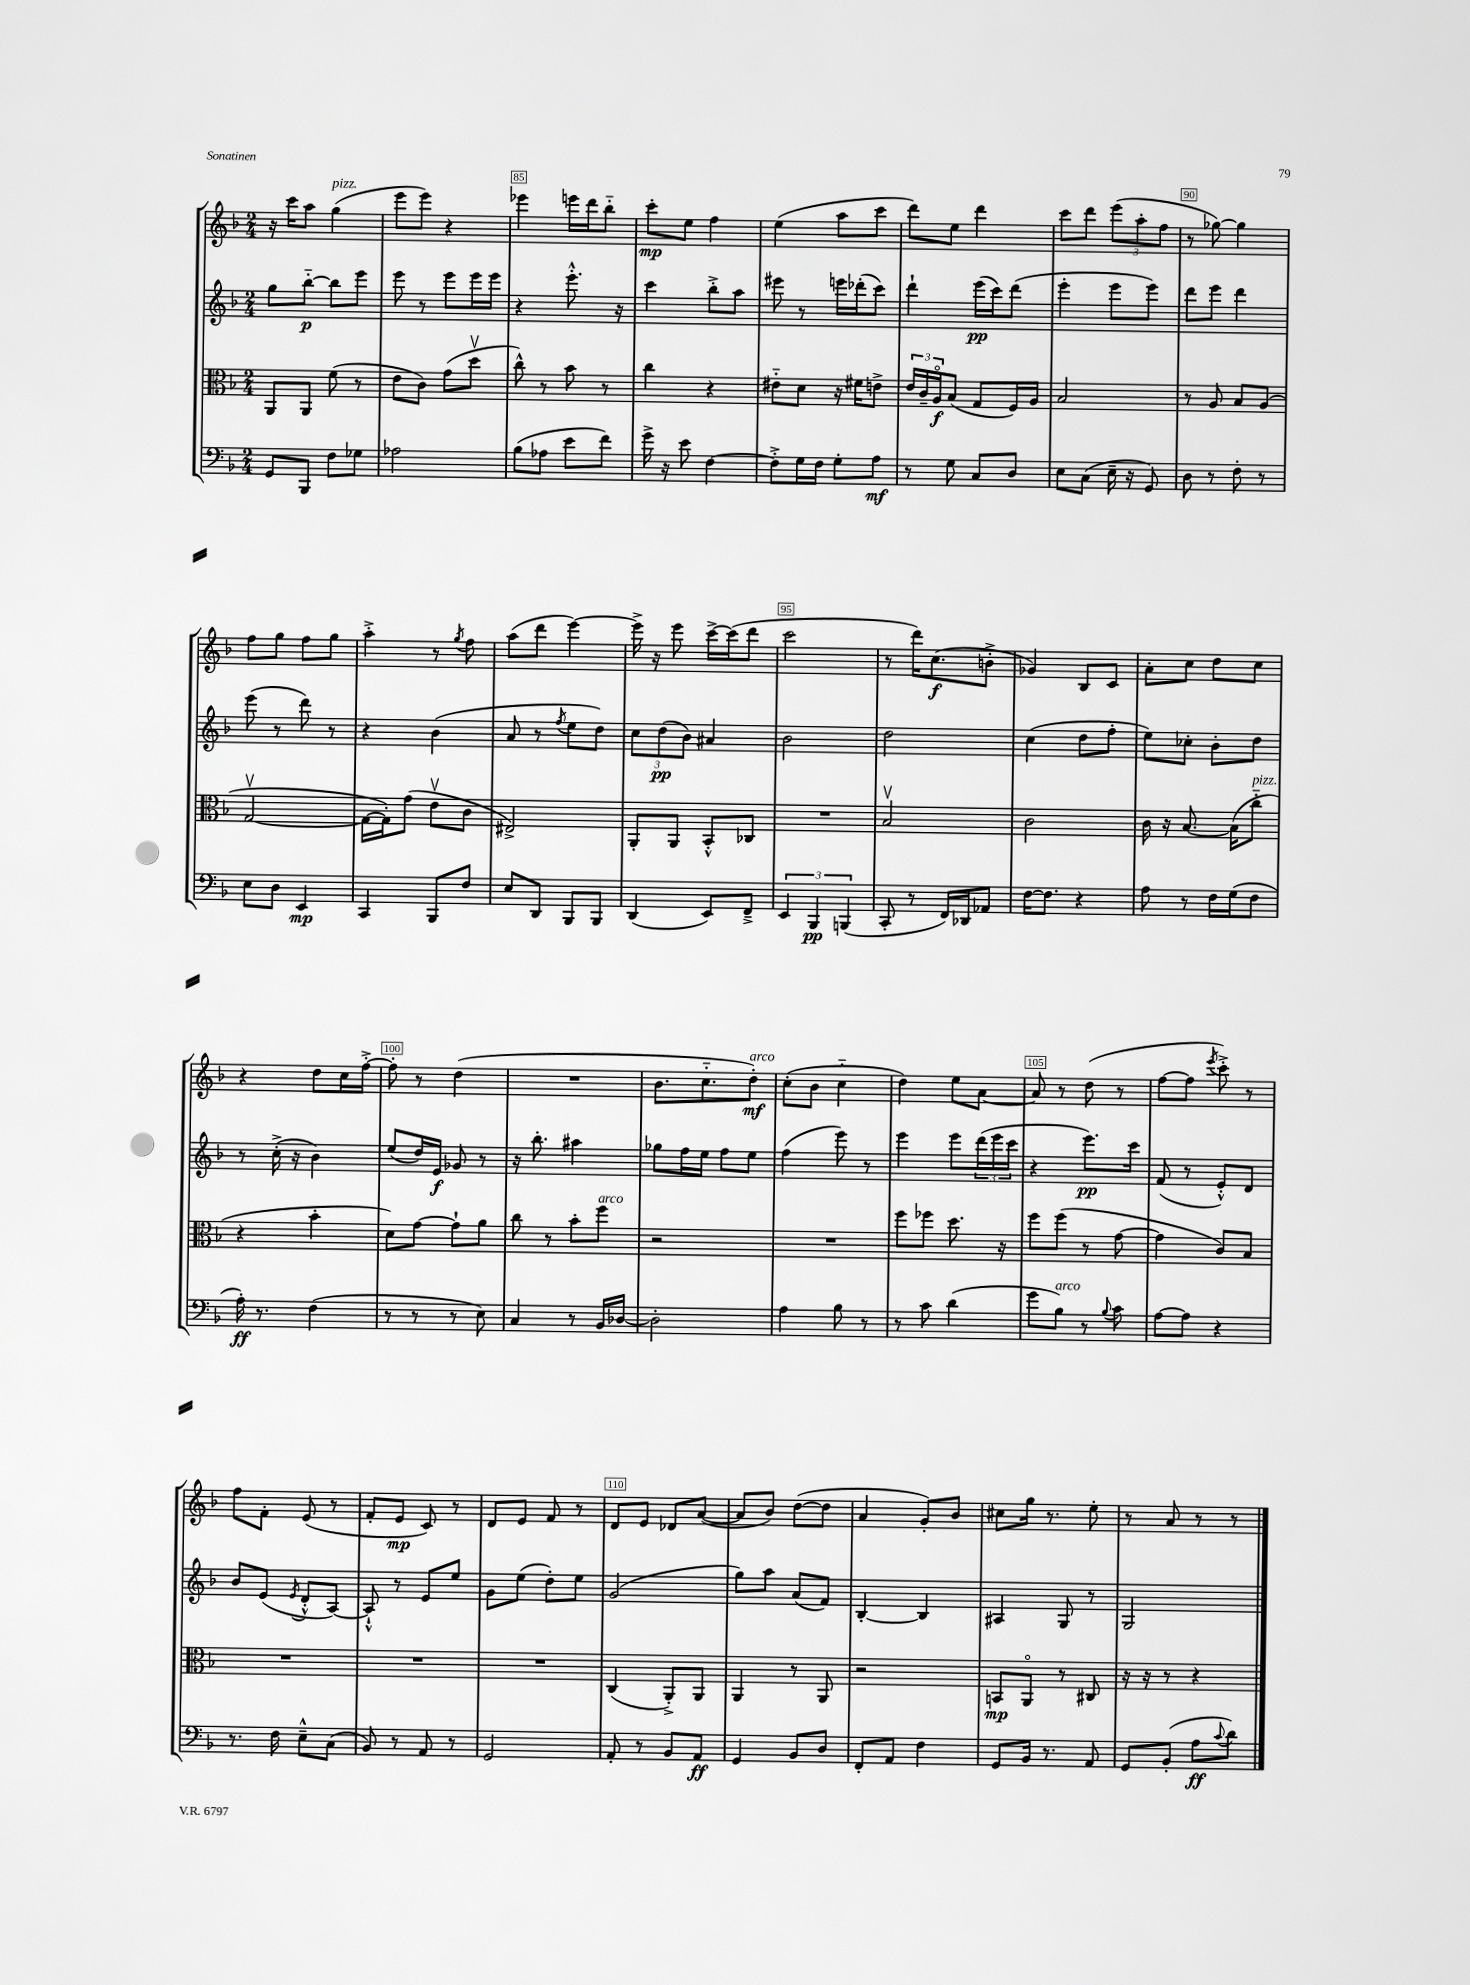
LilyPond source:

<<
\new StaffGroup <<
\new Staff = "s0" {
    \clef treble \key f \major \numericTimeSignature \time 2/4
    r16 c'''16 a''8 g''4^\markup { \italic "pizz." }( |
    e'''8 e'''8) r4 |
    ees'''4 e'''16 d'''16 bes''8-_ |
    c'''8-.\mp e''8 f''4 |
    e''4( a''8 c'''8 |
    d'''8) e''8 d'''4 |
    c'''8 d'''8 \tuplet 3/2 { e'''8( a''8-. f''8 } |
    r8 ges''8~) ges''4 |
    f''8 g''8 f''8 g''8 |
    a''4-.-> r8 \acciaccatura { g''8 } f''8 |
    a''8( d'''8 e'''4~) |
    e'''16-> r16 e'''8 c'''16~-> c'''16( d'''8 |
    c'''2 |
    r8 d'''16) c''8.\f( b'8-.-> |
    ges'4) bes8 c'8 |
    a'8-. c''8 d''8 c''8 |
    r4 d''8 c''16 f''16~-.-> |
    f''8-. r8 d''4( |
    R2 |
    bes'8. c''8.-_ d''8-.\mf^\markup { \italic "arco" }) |
    c''8-.( bes'8 c''4-_ |
    d''4) e''8 a'8~ |
    a'8 r8 d''8( r8 |
    f''8~ f''8 \acciaccatura { e'''8 } c'''8-.->) r8 |
    f''8 f'8-. e'8( r8 |
    f'8-. e'8\mp c'8) r8 |
    d'8 e'8 f'8 r8 |
    d'8 e'8 des'8 a'8~( |
    a'8 bes'8) d''8~( d''8 |
    a'4 g'8-.) bes'8 |
    cis''8 g''16 r8. e''8-. |
    r8 a'8 r8 r8 \bar "|." |
}
\new Staff = "s1" {
    \clef treble \key f \major \numericTimeSignature \time 2/4
    g''8 bes''8~-_\p bes''8 e'''8 |
    e'''8 r8 e'''8 e'''16 e'''16 |
    r4 e'''8.-.-^ r16 |
    c'''4 bes''8-.-> a''8 |
    eis'''8 r8 e'''16 des'''16-.( c'''8) |
    d'''4-! e'''16\pp( c'''16) d'''8( |
    e'''4-. e'''8 e'''8) |
    d'''8 e'''8 d'''4 |
    e'''8( r8 d'''8) r8 |
    r4 bes'4( |
    a'8 r8 \acciaccatura { f''8 } e''8 d''8) |
    \tuplet 3/2 { c''8 d''8\pp( bes'8) } ais'4 |
    bes'2 |
    d''2 |
    c''4( d''8 f''8-. |
    e''8) ces''8-. bes'8-. d''8 |
    r8 c''16-.->( r16 bes'4) |
    e''8( d''16) e'16\f ges'8 r8 |
    r16 bes''8.-. ais''4 |
    ges''8 f''16 e''16 f''8 e''8 |
    f''4( e'''8) r8 |
    e'''4 e'''8 \tuplet 3/2 { d'''16( e'''16 c'''16 } |
    r4 e'''8.\pp) c'''16 |
    f'8( r8 e'8-.-^) d'8 |
    bes'8 e'8( \acciaccatura { e'8 } d'8-.-^ a8~) |
    a8-!-^ r8 e'8 e''8 |
    g'8 e''8( d''8-.) e''8 |
    g'2( |
    g''8) a''8 a'8( f'8) |
    bes4~-. bes4 |
    ais4 g8 r8 |
    g2 \bar "|." |
}
\new Staff = "s2" {
    \clef alto \key f \major \numericTimeSignature \time 2/4
    a,8 a,8 f'8( r8 |
    e'8 c'8) g'8( d''8\upbow |
    c''8-^) r8 bes'8 r8 |
    c''4 r4 |
    eis'8-_ d'8 r16 fis'16 e'8-> |
    \tuplet 3/2 { e'16 c'16-- a16\flageolet\f } bes8( g8 f16) a16 |
    bes2 |
    r8 a8 bes8 a8( |
    g2~\upbow |
    g16~ g16-.) g'8( e'8\upbow c'8 |
    eis2->) |
    a,8-. a,8 bes,8-.-^ ces8 |
    R2 |
    bes2\upbow |
    c'2 |
    c'16 r16 bes8.~ bes16( c''8-_^\markup { \italic "pizz." } |
    r4 bes'4-. |
    d'8) g'8~ g'8-! a'8 |
    c''8 r8 bes'8-. f''8^\markup { \italic "arco" } |
    r2 |
    R2 |
    f''8 fes''8 d''8. r16 |
    f''8 f''8( r8 g'8~ |
    g'4 c'8) bes8 |
    R2 |
    R2 |
    R2 |
    c4( a,8-.->) a,8 |
    a,4 r8 a,8 |
    r2 |
    b,8\mp a,8\flageolet r8 cis8 |
    r16 r16 r8 r4 \bar "|." |
}
\new Staff = "s3" {
    \clef bass \key f \major \numericTimeSignature \time 2/4
    g,8 bes,,8 f8 ges8 |
    aes2 |
    bes8( aes8 e'8 f'8) |
    g'16-> r16 e'8 f4~ |
    f8-.-> g16 f16 g8-. a8\mf |
    r8 g8 c8 d8 |
    e8 c8( e16-- r16 g,8) |
    d8 r8 f8-. r8 |
    e8 d8 e,4\mp |
    c,4 bes,,8 f8 |
    e8 d,8 bes,,8 bes,,8 |
    d,4( e,8) f,8---> |
    \tuplet 3/2 { e,4 bes,,4\pp b,,4( } |
    c,8-. r8 f,16) des,16 aes,8 |
    f16~ f8. r4 |
    a8 r8 f16 g16( f8 |
    a16-.\ff) r8. f4( |
    r8 r8 r8 e8) |
    c4 r8 bes,16 des16~ |
    des2-. |
    a4 bes8 r8 |
    r8 c'8 d'4( |
    g'8 bes8^\markup { \italic "arco" }) r8 \appoggiatura { bes8 } c'8 |
    a8~ a8 r4 |
    r8. f16 e8---^ c8( |
    bes,8) r8 a,8 r8 |
    g,2 |
    a,8-. r8 bes,8 a,8\ff |
    g,4 bes,8 d8 |
    f,8-. a,8 f4 |
    g,8 bes,16 r8. a,8 |
    g,8 bes,8-.( a8\ff \appoggiatura { c'8 } d'8) \bar "|." |
}
>>
>>
\layout { \context { \Score currentBarNumber = #83 \override BarNumber.break-visibility = ##(#f #t #t) barNumberVisibility = #(every-nth-bar-number-visible 5) \override BarNumber.stencil = #(make-stencil-boxer 0.1 0.3 ly:text-interface::print) } }
